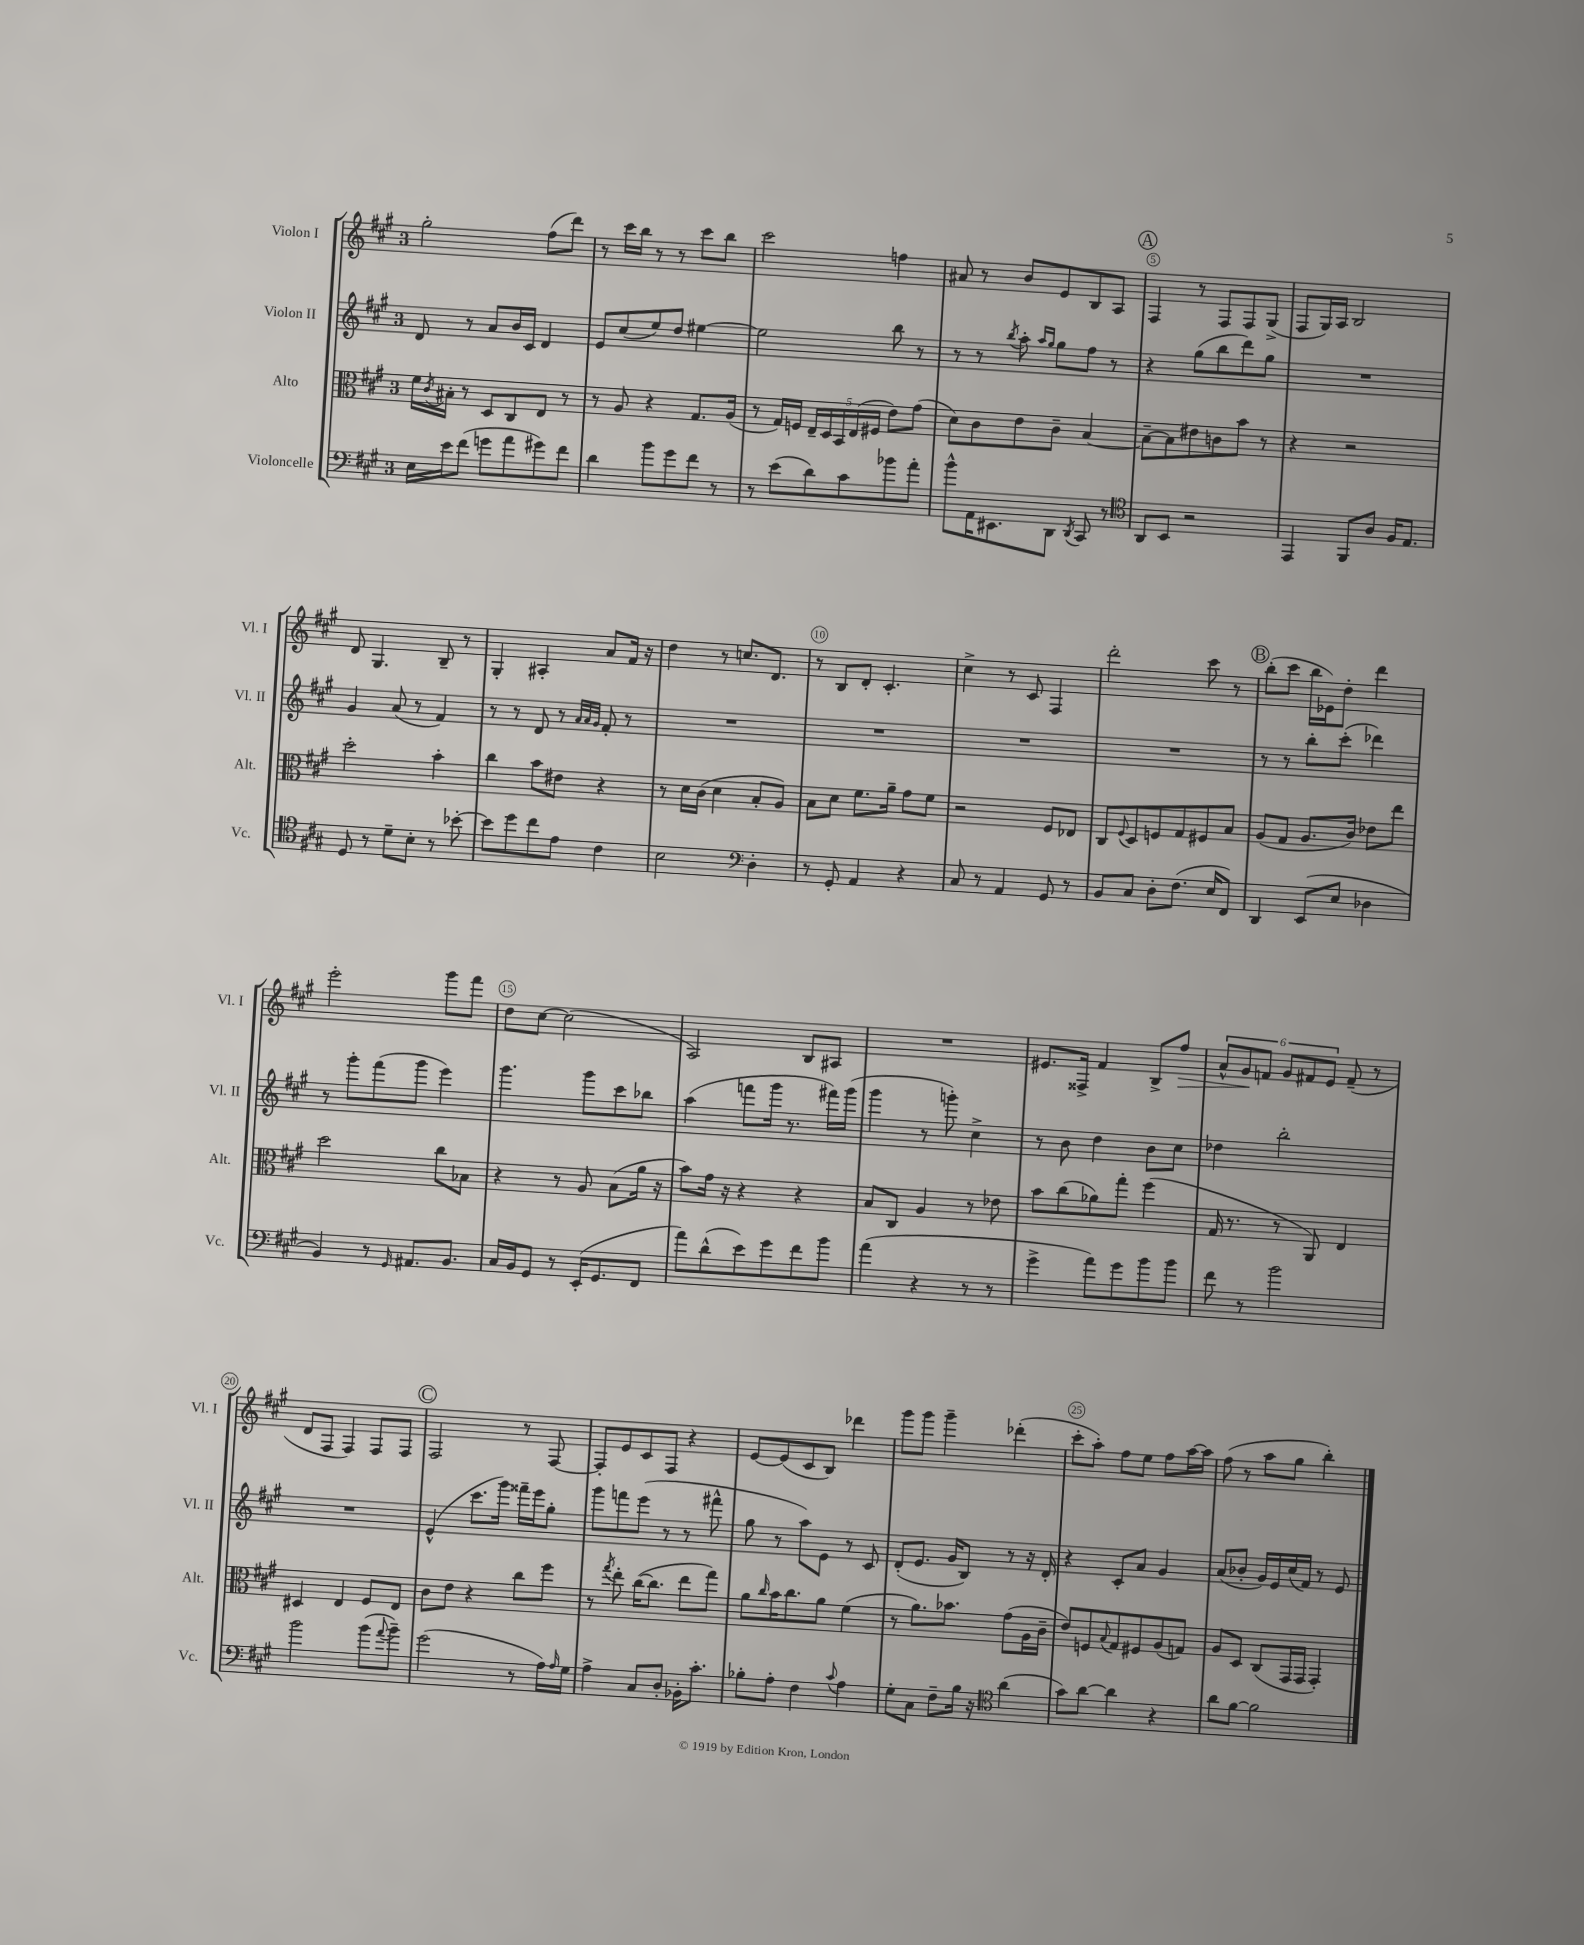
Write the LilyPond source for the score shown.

<<
\new StaffGroup <<
\new Staff = "s0" \with { instrumentName = "Violon I" shortInstrumentName = "Vl. I" } {
    \clef treble \key a \major \once \override Staff.TimeSignature.style = #'single-digit \time 3/4
    gis''2-. fis''8( d'''8) |
    r8 cis'''16 b''16 r8 r8 cis'''8 b''8 |
    cis'''2 f''4 |
    ais'8 r8 b'8 e'8 b8 a8 |
    \mark \markup { \circle "A" } fis4 r8 fis8 fis8 gis8->( |
    fis8 gis16) a16 b2 |
    d'8 gis4. b8-- r8 |
    gis4-. ais4-. a'8 fis'16 r16 |
    d''4 r8 c''8. d'8. |
    r8 b8 d'8-. cis'4.-. |
    cis''4-> r8 cis'8 fis4 |
    d'''2-. cis'''8 r8 |
    \mark \markup { \circle "B" } b''8-.( cis'''8 b''16 ees'16) d''8-. d'''4 |
    e'''2-. gis'''8 fis'''8 |
    d''8 cis''8~ cis''2( |
    a2) b8 ais8 |
    R2. |
    eis'8. fisis16-> fis'4 b8-> fis''8\> |
    \tuplet 6/4 { a'8-^ gis'8\! f'8 gis'8 fis'8 e'8 } fis'8--( r8 |
    d'8 fis8 fis4) fis8 fis8 |
    \mark \markup { \circle "C" } fis2 r8 fis8~ |
    fis8-. e'8 cis'8 fis8 r4 |
    e'8~ e'8( cis'8 b8) des'''4 |
    gis'''8 gis'''8 gis'''4-- des'''4-.( |
    cis'''8-. a''8-.) fis''8 e''8 fis''8 a''16~ a''16 |
    fis''8( r8 a''8 gis''8 b''4-.) \bar "|." |
}
\new Staff = "s1" \with { instrumentName = "Violon II" shortInstrumentName = "Vl. II" } {
    \clef treble \key a \major \once \override Staff.TimeSignature.style = #'single-digit \time 3/4
    d'8 r8 a'8 b'16 cis'16 d'4 |
    e'8 cis''8( e''8) d''8 eis''4~ |
    eis''2 b''8 r8 |
    r8 r8 \acciaccatura { b''8 } a''8-. \grace { a''16 gis''16 } gis''8 fis''8 r8 |
    \mark \markup { \circle "A" } r4 gis''8( b''8 d'''8) gis''8 |
    R2. |
    gis'4 a'8( r8 fis'4) |
    r8 r8 d'8 r8 \grace { a'32 a'32 gis'32 } fis'8-. r8 |
    R2. |
    R2. |
    R2. |
    R2. |
    \mark \markup { \circle "B" } r8 r8 b''8-. cis'''8-.( des'''4) |
    r8 gis'''8-. fis'''8( gis'''8 e'''4) |
    gis'''4. gis'''8 cis'''8 bes''8 |
    a''4( f'''8 gis'''16 r8. fis'''16) gis'''16( |
    gis'''4 r8 g'''8-.) cis''4-> |
    r8 b'8 d''4 b'8 cis''8 |
    des''4 b''2-. |
    R2. |
    \mark \markup { \circle "C" } e'4-^( cis'''8. gis'''16) fisis'''16-- e'''16 gis''8-. |
    gis'''8 f'''8 e'''8( r8 r8 fis'''8-^ |
    gis''8 r8 a''8) e'8 r8 cis'8 |
    d'8-.( e'8. gis'16 b8) r8 r16 d'16-. |
    r4 cis'8-. a'8 gis'4 |
    a'8( bes'8-. gis'16) e'16 cis''16( fis'16) r8 e'8 \bar "|." |
}
\new Staff = "s2" \with { instrumentName = "Alto" shortInstrumentName = "Alt." } {
    \clef alto \key a \major \once \override Staff.TimeSignature.style = #'single-digit \time 3/4
    fis'16 \acciaccatura { cis'8 } bis16-. r8 d8 cis8 e8 r8 |
    r8 a8 r4 gis8. a16( |
    r8 gis16) f16 \tuplet 5/4 { e16-- d16 b,16 e16( fis16 } e'8) gis'8( |
    d'8) cis'8 e'8 cis'8-- b4~ |
    \mark \markup { \circle "A" } b8~-- b8 eis'8 c'8 b'8 r8 |
    r4 r2 |
    d''2-. b'4-. |
    cis''4 b'8 eis'8 r4 |
    r8 d'16 cis'16( d'4 b8-. a8) |
    b8 d'8 fis'8. a'16-- gis'8 fis'8 |
    r2 fis8 ees8 |
    cis8 \appoggiatura { fis8 } d8 f8 gis8 fis8 b8 |
    \mark \markup { \circle "B" } a8( gis8 a8. cis'16) ees'8 e''8 |
    d''2 cis''8 bes8 |
    r4 r8 a8 b8( a'16 r16 |
    b'8) gis'16 r16 r4 r4 |
    b8 cis8 a4 r8 ees'8 |
    b'8 cis''8( aes'8) gis''8-. fis''4( |
    gis16 r8. r8 a,8) e4 |
    dis4 e4 fis8 e8 |
    \mark \markup { \circle "C" } cis'8 e'8 r4 cis''8 fis''8 |
    r8 \acciaccatura { gis''8 } e''8-. cis''16~( cis''8. e''8 gis''8) |
    a'8 \grace { cis''16 } b'16 cis''8. a'8 fis'4( |
    r8 a'8.) bes'8. gis'8( a16 cis'16-- |
    e'8) f8 \appoggiatura { b8 } gis8 fis8 a8( g8) |
    a8 d8 cis8( gis,16 gis,16 gis,4-.) \bar "|." |
}
\new Staff = "s3" \with { instrumentName = "Violoncelle" shortInstrumentName = "Vc." } {
    \clef bass \key a \major \once \override Staff.TimeSignature.style = #'single-digit \time 3/4
    e16 e'16 fis'8( g'8 a'8 gis'8) fis'8 |
    d'4 b'8 gis'8 fis'8 r8 |
    r8 e'8( d'8) cis'8 bes'8 a'8-. |
    b'8-^ a,16 eis,8. d,8 \acciaccatura { d,8 } cis,8 r8 |
    \mark \markup { \circle "A" } \clef tenor a,8 b,8 r2 |
    e,4 fis,8 a8 fis16 e8. |
    d8 r8 d'8-- b8-. r8 bes'8~-. |
    bes'8 d''8 cis''8 e'8 cis'4 |
    b2 \clef bass d4-. |
    r8 gis,8-. a,4 r4 |
    cis8 r8 a,4 gis,8 r8 |
    b,8 cis8 d8-. fis8.( e16 fis,8) |
    \mark \markup { \circle "B" } d,4 e,8( e8 des4 |
    b,4) r8 \grace { gis,16 } ais,8. b,8. |
    cis16 b,16 gis,8 r8 e,16-.( gis,8. fis,8 |
    a'8) d'8-^( e'8) gis'8 fis'8 b'8 |
    a'4( r4 r8 r8 |
    gis'4-> a'8) gis'8 b'8 b'8 |
    fis'8 r8 b'2 |
    b'2 b'8( \appoggiatura { a'8 } b'8--) |
    \mark \markup { \circle "C" } gis'2( r8 a16) \grace { a16 } gis16 |
    a4-> cis8 d8-. bes,16-. cis'8.-. |
    bes8-. a8-. fis4 \appoggiatura { cis'8 } a4 |
    gis8-. cis8 fis8-- b16 r16 \clef tenor a'4( |
    gis'8) a'8~ a'4 r4 |
    a'8 fis'8~ fis'2 \bar "|." |
}
>>
>>
\layout { \context { \Score \override BarNumber.break-visibility = ##(#f #t #t) barNumberVisibility = #(every-nth-bar-number-visible 5) \override BarNumber.stencil = #(make-stencil-circler 0.1 0.3 ly:text-interface::print) } }
